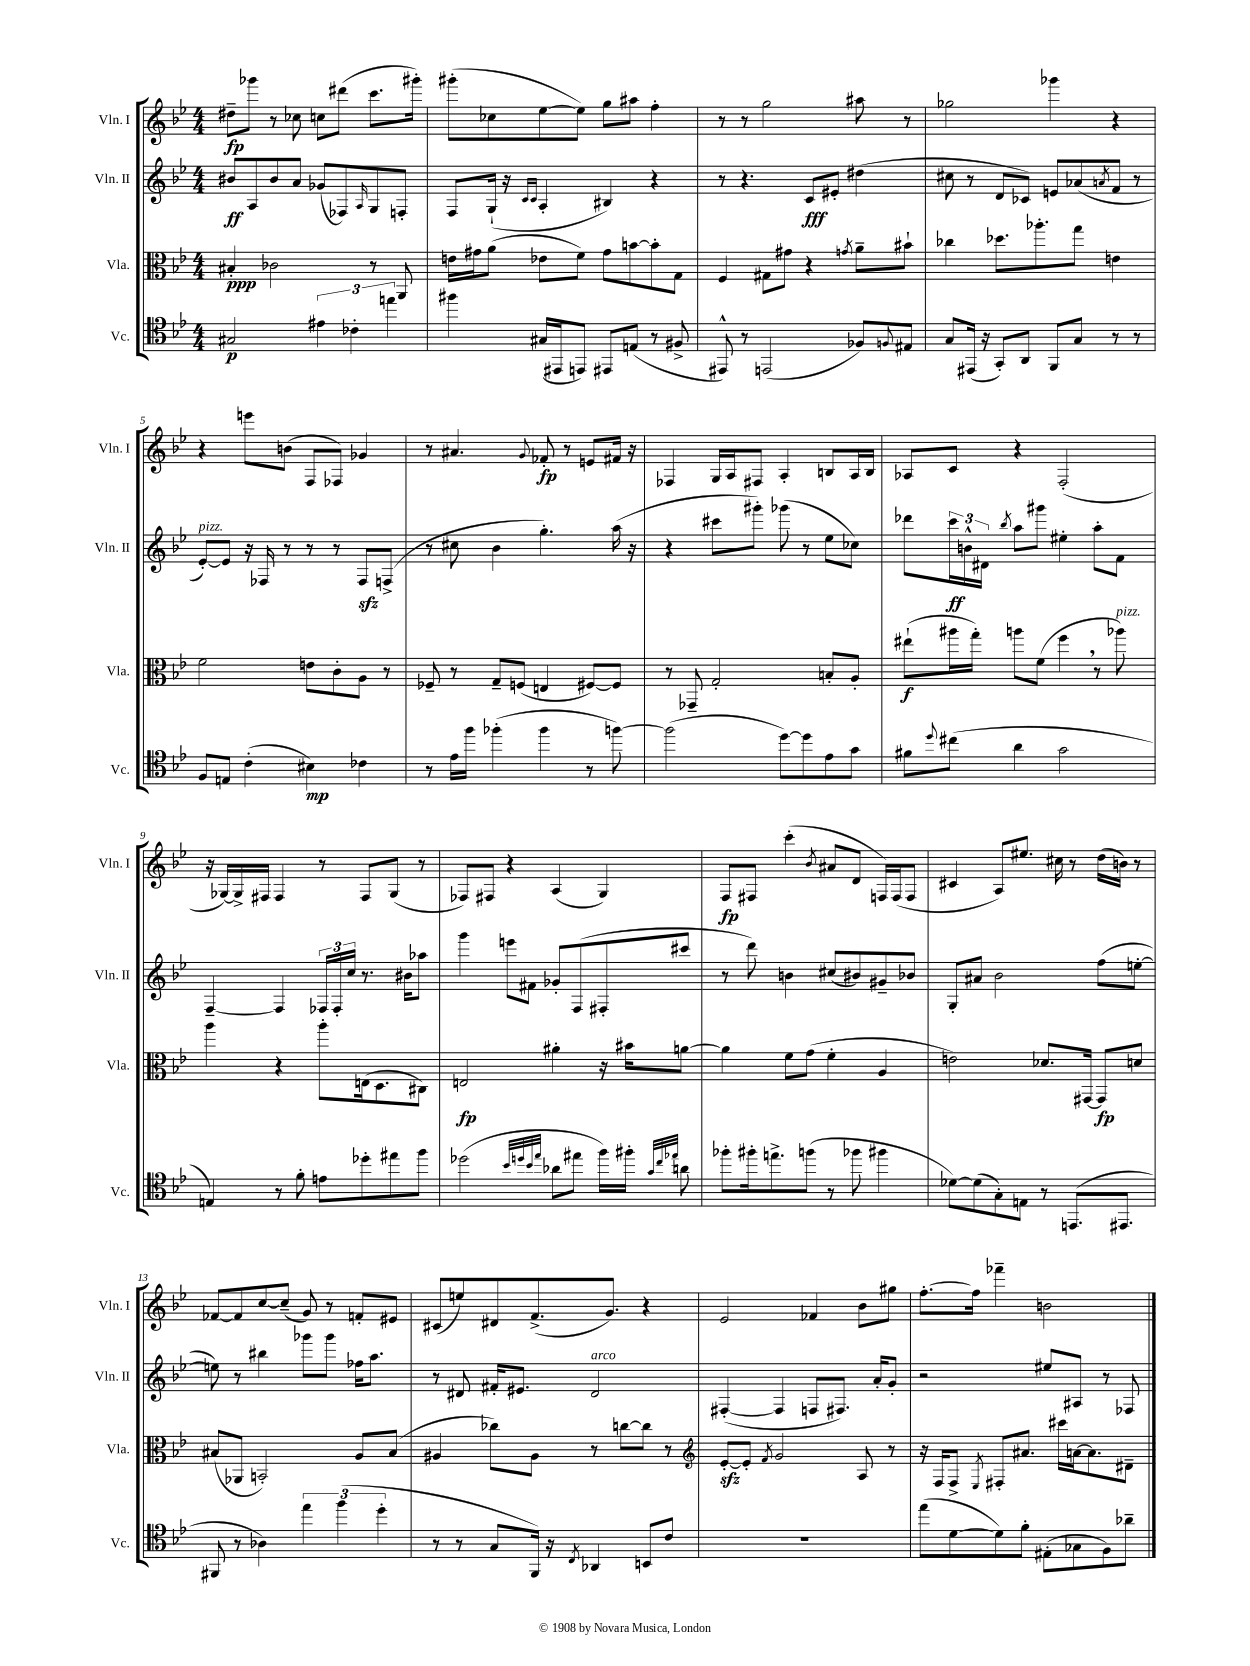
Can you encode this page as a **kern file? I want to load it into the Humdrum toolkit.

**kern	**kern	**kern	**kern
*staff4	*staff3	*staff2	*staff1
*clefC4	*clefC3	*clefG2	*clefG2
*k[b-e-]	*k[b-e-]	*k[b-e-]	*k[b-e-]
*M4/4	*M4/4	*M4/4	*M4/4
2G#/	4B#'/	8b#/L	8dd#~\L
.	.	8A/	8ggg-\J
.	2c-\	8b#/	8r
.	.	8a/J	8cc-\
6e#\	.	(8g-/L	8cc\L
.	.	8F-/)	(8ddd#\J
6c-'\	.	.	.
.	.	16qqA/	.
.	8r	8G/	8.ccc\L
6ee\	.	.	.
.	8AA/	8F'/J	.
.	.	.	16ggg#'\Jk)
=	=	=	=
4ff#\	16e\LL	8F/L	(8ggg#'\L
.	16g#\J	.	.
.	(8a\J	(16G`/Jk	8cc-\
.	.	16r	.
.	.	16qqc/LL	.
.	.	16qqc/JJ	.
(16G#/LL	8e-\L	4A'/	[8ee-\
16EE#/J	.	.	.
8EE/J)	8f\J)	.	8ee-\]J)
8EE#/L	8g#\L	4B#/)	8gg\L
(8E/J	[8b\	.	8aa#\J
8r	8b'\]	4r	4ff'\
8F#^/	8G\J	.	.
=	=	=	=
8EE#^^/)	4F/	8r	8r
8r	.	4.r	8r
(2EE/	8G#\L	.	2gg\
.	8g#\J	.	.
.	4r	8c/L	.
.	.	8e#'/J	.
.	8qg/	.	.
8F-/L)	8a~\L	(4dd#\	8aa#\
8qqF/	.	.	.
8E#/J	8b#`\J	.	8r
=	=	=	=
8G/L	4cc-\	8cc#\	2gg-\
(16EE#/Jk	.	8r	.
16r	.	.	.
8GG'/L)	8.dd-\L	8d/L	.
8AA/J	.	8c-/J)	.
.	8.aa-'\	.	.
8FF/L	.	8e/L	4ggg-\
8G/J	8gg\J	(8a-/	.
.	.	8qa/	.
8r	4e\	8f/J	4r
8r	.	8r	.
=	=	=	=
8F/L	2f\	[8e-'/L)	4r
8E/J	.	8e-/]J	.
(4c'\	.	16r	8eee\L
.	.	16F-/	.
.	.	8r	(8b\J
4B#\)	8e\L	8r	8F/L
.	8c'\	8r	8F-/J)
4c-\	8A\J	8F-/L	4g-/
.	8r	(8F^/J	.
=	=	=	=
8r	8F-~/	8r	8r
16e-\LL	8r	8cc#\	4.a#/
16ff\JJ	.	.	.
(4ff-'\	8G~/L	4b-\	.
.	(8F/J	.	.
.	.	.	8qqg/
4ff-\	4E/	4.gg'\)	8f-'/
.	.	.	8r
8r	[8F#/L)	.	8e/L
[8ff\)	8F#/]J	(16aa\	16f#/Jk
.	.	16r	16r
=	=	=	=
(2ff\]	8r	4r	4F-/
.	8GG-~/	.	.
.	2G'/	8ccc#\L	16G/LL
.	.	.	16A/J
.	.	8ggg#'\J)	8F#/J
[8dd\L)	.	(8ggg-\	4A'/
8dd\]	.	8r	.
8e-\	8B'/L	8ee-\L	8B/L
8g\J	8A'/J	8cc-\J)	16A/L
.	.	.	16B/JJ
=	=	=	=
8f#\L	(8ee#`\L	8ddd-\L	8A-/L
8qqdd/	.	.	.
(8cc#\J	16aa#\L	24ccc\L	8c/J
.	.	24b^^\	.
.	16gg'\JJ)	.	.
.	.	24d#\JJ	.
.	.	8qbb-/	.
4a\	8aa\L	8aa\L	4r
.	(8f\J	8ggg#\J	.
2g\	4ff\	4ee#'\	(2F'/
.	8r	8aa'\L	.
.	8aa-\)	8f\J	.
=	=	=	=
4E/)	4aa\	[4F~/	16r
.	.	.	[16G-/LL)
.	.	.	16G-^/]
.	.	.	16F#/JJ
8r	4r	4F/]	4F#/
8f'\	.	.	.
8e\L	8aa'\L	24F-/LL	8r
.	.	24F-'/	.
.	.	24cc/JJ	.
8dd-'\	(16E\k	8.r	8F#/L
.	8.D\	.	.
8ee#\	.	.	(8G-/J
.	.	16b#\LK	.
8ff\J	8C#\J)	8aa-\J	8r
=	=	=	=
(2dd-\	2E/	4ggg\	8F-/L)
.	.	.	8F#/J
.	.	8eee\L	4r
.	.	8f#\J	.
32qqb-/LLL	.	.	.
32qqdd/	.	.	.
32qqb-/	.	.	.
32qqee-/JJJ	.	.	.
8a-\L	4a#'\	8g-'/L	(4A/
8ee#\J	.	(8F/	.
16ff\LL)	16r	8F#'/	4G/)
16ff#'\JJ	16b#\LK	.	.
32qqg/LLL	.	.	.
32qqcc/	.	.	.
32qqee-/JJJ	.	.	.
8a\	[8a\J	8ccc#/J	.
=	=	=	=
8ff-'\L	4a\]	8r	8F/L
16ff#'\k	.	8ddd\)	8F#/J
8.ee^\	.	.	.
.	8f\L	4b\	(4ccc'\
(8ff\J	(8g\J	.	.
.	.	.	8qb-/
8r	4f'\	(8cc#/L	8a#/L
8ff-\	.	8b#/)	8d/J
4ff#\	4A/	8g#~/	16F/LL)
.	.	.	(16F/J
.	.	8b-/J	8F/J
=	=	=	=
[8d-\L)	2e\)	8G'/L	4c#/
(8d-\]	.	8a#/J	.
8G'\)	.	2b-\	8A/L)
8E\J	.	.	8.ee#/J
8r	8.d-/L	.	.
.	.	.	16cc#\
(8.EE/L	.	.	8r
.	[16GG#/Jk	.	.
.	8GG#/]L	(8ff\L	(16dd\LL
8.EE#/J	.	.	16b\JJ)
.	8d/J	[8ee'\J	8r
=	=	=	=
8FF#/	(8B#/L	8ee\])	[8f-/L
8r	8AA-/J	8r	8f-/]
4A-\)	2BB'/)	4bb#\	[8cc/
.	.	.	(8cc~/]J
6ee-\	.	8ggg-\L	8g/)
.	.	8ggg-\J	8r
(6ff\	.	.	.
.	8A/L	16ff-\LK	8f'/L
.	.	8.aa\J	.
6dd'\	.	.	.
.	(8B#/J	.	8e#/J
=	=	=	=
8r	4A#/	8r	(8c#/L
8r	.	8d#/	8ee/)
8G/L	8cc-\L)	16f#'/LK	8d#/
.	.	8.e#/J	.
16FF/Jk)	8A#\J	.	(8.f^/
16r	.	.	.
8qC/	.	.	.
4AA-/	8r	2d#/	.
.	.	.	8.g/J)
.	[8cc\L	.	.
8BB/L	8cc\]J	.	4r
8c/J	8r	.	.
=	=	=	=
*	*clefG2	*	*
1r	[8e-'/L	([4F#'/	2e-/
.	8e-'/]J	.	.
.	8qf/	.	.
.	2g/	4F#/]	.
.	.	8F/L	4f-/
.	.	8.F#/J)	.
.	8A/	.	8b-\L
.	.	16a'/LK	.
.	8r	8g'/J	8gg#\J
=	=	=	=
(8ee-\L	16r	2r	[8.ff'\L
.	16F/LK	.	.
[8d\	8F^/J	.	.
.	.	.	16ff\]Jk
.	8qE-/	.	.
8d\])	8F#'/L	.	4fff-~\
8f'\J	8.a#/J	.	.
(8E#'\L	.	8ee#/L	2b\
.	16ccc#\LL	.	.
8G-\	[16a\J	8A#/J	.
.	8.a\]	.	.
8F\)	.	8r	.
8a-~\J	8d#~\J	8F-/	.
==	==	==	==
*-	*-	*-	*-
